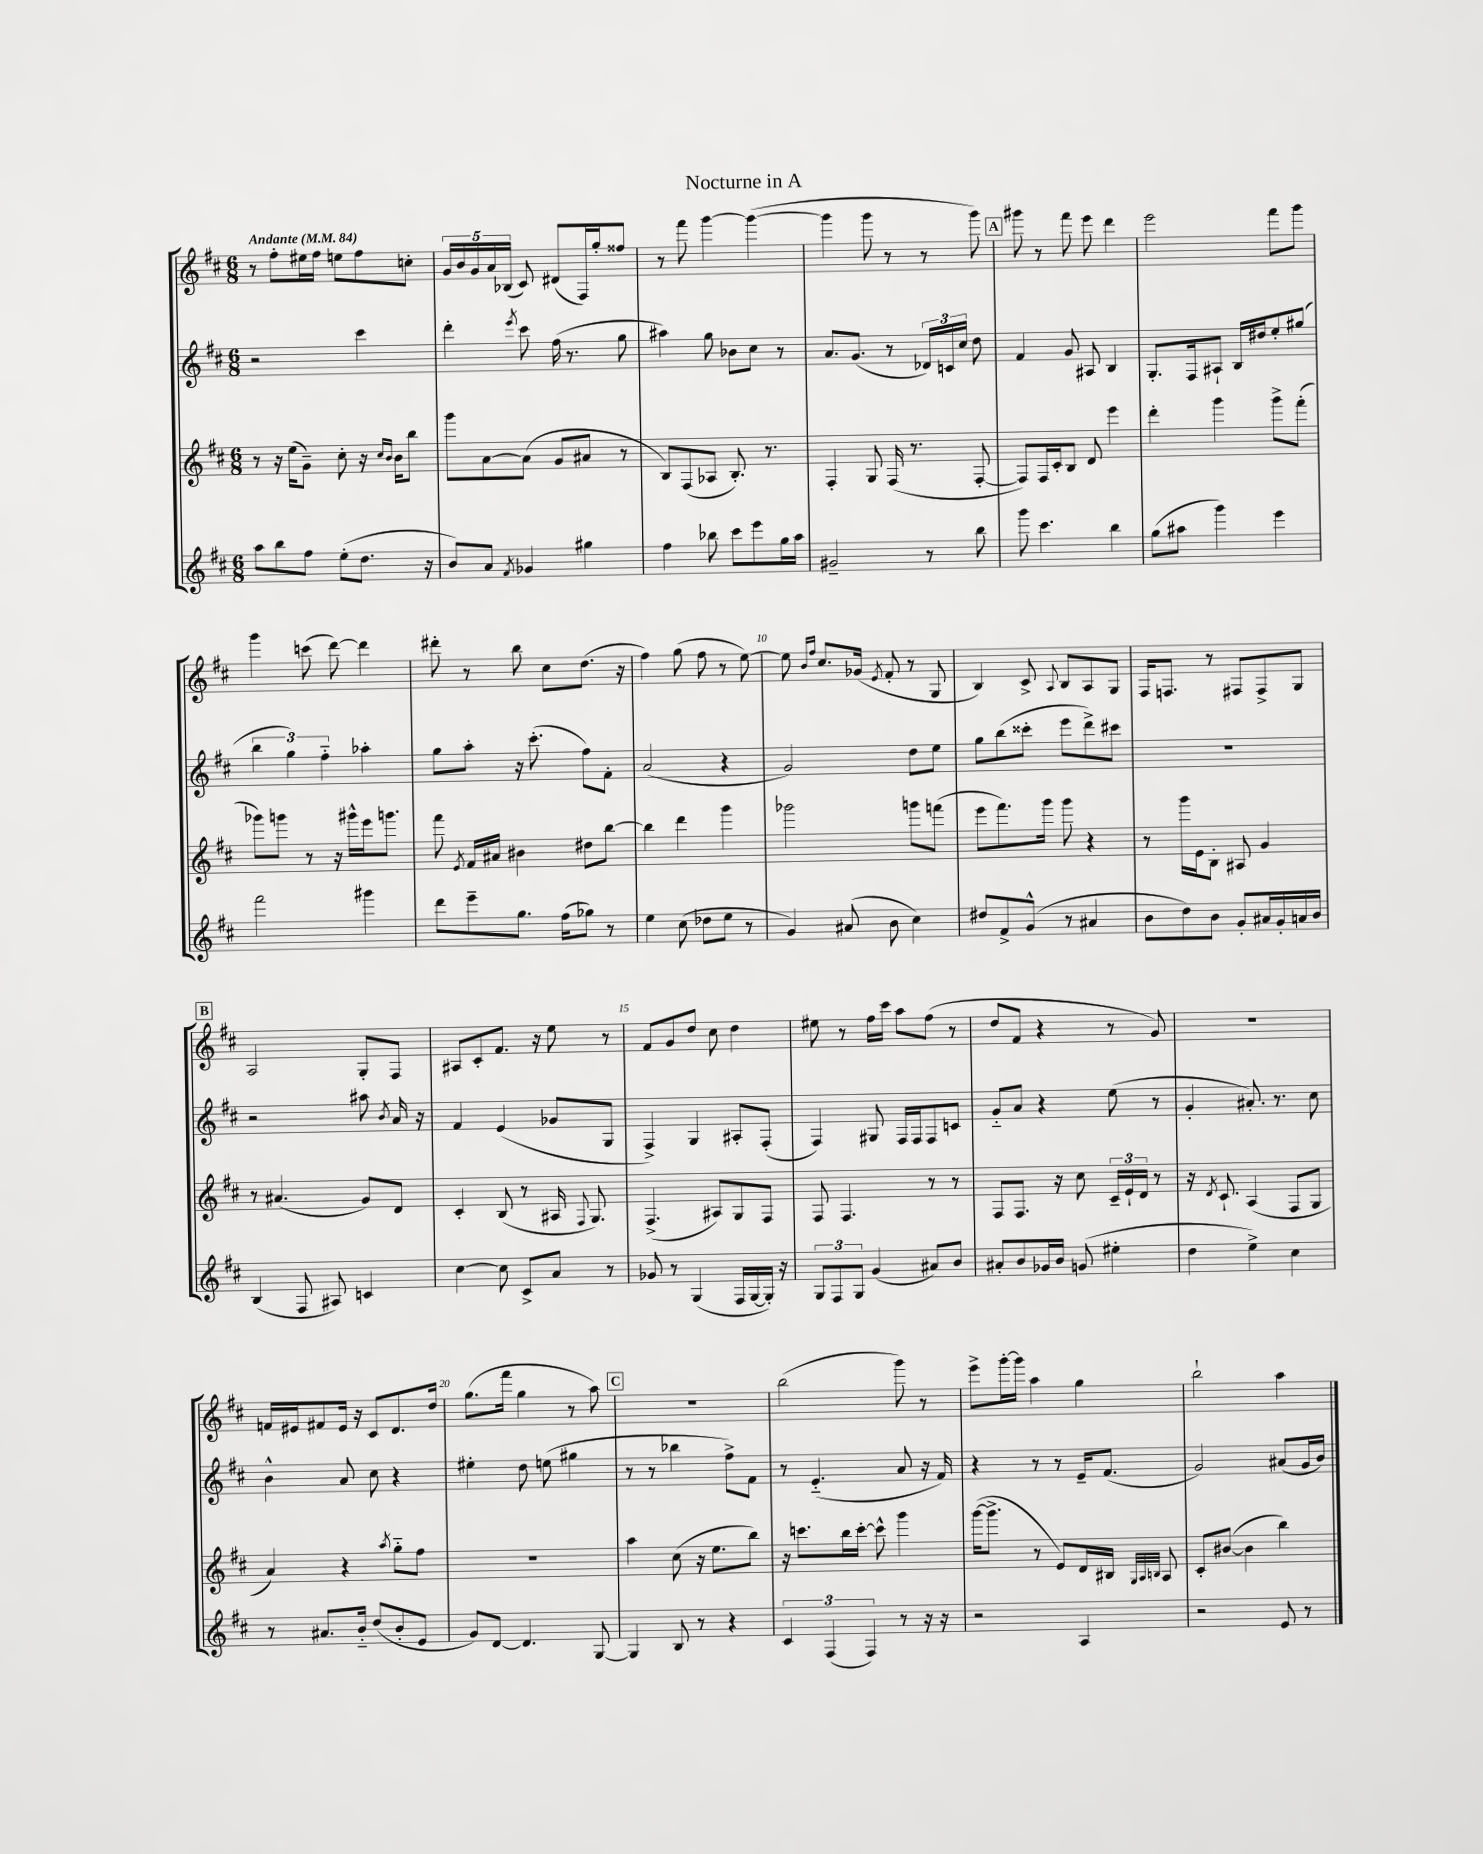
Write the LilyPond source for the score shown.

\header { title = "Nocturne in A" }
<<
\new StaffGroup <<
\new Staff = "s0" {
    \clef treble \key d \major \numericTimeSignature \time 6/8 \tempo "Andante" 4 = 84
    \autoBeamOff r8 fis''8[-. eis''16 fis''16] e''8[ fis''8 c''8]-. |
    \tuplet 5/4 { g'16[ b'16 g'16 a'16 bes16]( } cis'8) dis'8[( fis16) g''16-. fisis''8] |
    r8 fis'''8 g'''4~ g'''4~( |
    g'''4 g'''8 r8 r8 g'''8) |
    \mark \markup { \box "A" } gis'''8 r8 fis'''8 e'''8 d'''4 |
    e'''2 fis'''8[ g'''8] |
    g'''4 c'''8( d'''8~) d'''4 |
    dis'''8-. r8 b''8 cis''8[ d''8.]( r16 |
    fis''4) g''8( fis''8 r8 e''8~) |
    e''8 \grace { b'16[ fis''16] } cis''8.[ ges'16]( \acciaccatura { e'8 } fis'8-. r8 g8 |
    b4) cis'8-> \appoggiatura { a8 } b8[ a8 g8] |
    fis16[ f8.] r8 fis8[ fis8-> g8] |
    \mark \markup { \box "B" } a2 g8[-. fis8] |
    ais8[ cis'8-. fis'8.] r16 e''8 r8 |
    fis'8[ g'8 d''8] cis''8 d''4 |
    eis''8 r8 fis''16[ cis'''16] a''8[ fis''8]( r8 |
    d''8[ fis'8] r4 r8 g'8) |
    R2. |
    f'16[ eis'16 fis'8 eis'16] r16 cis'8[ d'8. d''16] |
    g''8.[( fis'''16] g''4 r8 a''8) |
    \mark \markup { \box "C" } r2. |
    b''2( g'''8) r8 |
    e'''8[-> g'''16~-. g'''16] a''4 g''4 |
    b''2-! a''4 \bar "|." |
}
\new Staff = "s1" {
    \clef treble \key d \major \numericTimeSignature \time 6/8
    \autoBeamOff r2 cis'''4 |
    d'''4-. \acciaccatura { e'''8 } cis'''8 fis''16( r8. g''8 |
    ais''4) g''8 bes'8[ cis''8] r8 |
    a'8.[ g'8.]( r8 \tuplet 3/2 { des'16[) c'16 cis''16] } d''8 |
    \mark \markup { \box "A" } fis'4 g'8 ais8 b4 |
    g8.[-. fis16 ais8]-! b16[ dis''16 e''8-. gis''8]( |
    \tuplet 3/2 { b''4 g''4) fis''4-_ } aes''4-. |
    g''8[ a''8]-. r16 cis'''8.-.( fis''8[) fis'8]-. |
    a'2( r4 |
    g'2) d''8[ e''8] |
    g''8[ b''8( cisis'''8]-. e'''8[ d'''8->) cis'''8] |
    R2. |
    \mark \markup { \box "B" } r2 ais''8 \acciaccatura { b'8 } a'16 r16 |
    fis'4 e'4( ges'8[ g8] |
    fis4->) g4 ais8[-. fis8]-.( |
    fis4) gis8 fis16[ fis16 fis8 c'8] |
    g'8[-_ a'8] r4 e''8( r8 |
    g'4-. ais'8.-.) r8. cis''8 |
    b'4-^ a'8 cis''8 r4 |
    eis''4-. d''8 e''8( gis''4 |
    \mark \markup { \box "C" } r8 r8 bes''4 fis''8[->) fis'8] |
    r8 e'4.-_( a'8 r16 fis'16) |
    r4 r8 r8 e'16[-- fis'8.]( |
    g'2) ais'8[( g'16 b'16]) \bar "|." |
}
\new Staff = "s2" {
    \clef treble \key d \major \numericTimeSignature \time 6/8
    \autoBeamOff r8 r16 e''16[( g'8]--) cis''8-. r16 \grace { cis''16[ b'16] } b'16[ b''8] |
    g'''8[ a'8~ a'8]( g'8[ ais'8] r8 |
    b8[) fis8( aes8] b8.-.) r8. |
    fis4-. g8 fis16( r8. fis8~-. |
    \mark \markup { \box "A" } fis8[) fis16 cis'16-. b8] d'8 e'''4 |
    d'''4-. g'''4 g'''8[-> fis'''8]-.( |
    ges'''8[) g'''8] r8 r16 gis'''16[-^ e'''16 g'''8.] |
    fis'''8 \acciaccatura { e'8 } fis'16[ ais'16] bis'4 dis''8[ b''8]~ |
    b''4 d'''4 g'''4 |
    ges'''2 g'''8[ f'''8]( |
    e'''8[ fis'''8.) g'''16] g'''8 r4 |
    r8 g'''16[ e'16 b8]-. ais8 g'4 |
    \mark \markup { \box "B" } r8 ais'4.( g'8[) d'8] |
    cis'4-. b8( r8 ais16 \appoggiatura { fis8 } g8.) |
    fis4.->( ais8[) g8 fis8] |
    fis8 fis4. r8 r8 |
    fis8[ fis8.] r16 cis''8 \tuplet 3/2 { cis'16[-- e'16-! d'16] } r8 |
    r16 \acciaccatura { d'8 } cis'8.-! a4( fis8[ g8] |
    a'4) r4 \acciaccatura { a''8 } g''8[-_ fis''8] |
    R2. |
    \mark \markup { \box "C" } a''4 cis''8( r16 e''8.[ b''8]) |
    r16 c'''8.[ b''16 c'''16]~-. c'''8-^ g'''4 |
    g'''16[~( g'''8.]-> r8 e'8[) d'16 bis16] \grace { g32[ a32 b32] } a8 |
    cis'8[-. bis'8]~( bis'4 b''4) \bar "|." |
}
\new Staff = "s3" {
    \clef treble \key d \major \numericTimeSignature \time 6/8
    \autoBeamOff a''8[ b''8 fis''8] e''8[-.( d''8.] r16 |
    b'8[) a'8] \acciaccatura { fis'8 } ges'4 gis''4 |
    fis''4 bes''8 cis'''8[ e'''8 g''16 a''16] |
    gis'2-- r8 b''8 |
    \mark \markup { \box "A" } g'''8 cis'''4. b''4 |
    g''8[( ais''8] g'''4) e'''4 |
    fis'''2 gis'''4 |
    d'''8[ e'''8-- g''8.] fis''16[( ges''8]) r8 |
    e''4 cis''8( des''8[ e''8] r8 |
    g'4) ais'8( b'8 cis''4) |
    dis''8[ fis'8-> g'8]-^( r8 ais'4 |
    b'8[ d''8) b'8] g'8[-. ais'16 g'16-. a'16 b'16] |
    \mark \markup { \box "B" } b4( fis8 ais8) c'4 |
    cis''4~ cis''8 cis'8[-> a'8] r8 |
    ges'8 r8 g4( fis16[ g16~ g16]-.) r16 |
    \tuplet 3/2 { g8[ fis8 g8] } g'4( ais'8[) b'8] |
    ais'8[-. b'8 ges'16 b'16] g'8( eis''4-. |
    d''4 e''4->) cis''4 |
    r8 ais'8.[ b'16]-_ d''8[( b'8-. e'8] |
    g'8[) d'8]~ d'4. g8~ |
    \mark \markup { \box "C" } g4 b8 r8 r4 |
    \tuplet 3/2 { cis'4 fis4( fis4) } r8 r16 r16 |
    r2 a4 |
    r2 e'8 r8 \bar "|." |
}
>>
>>
\layout { \context { \Score \override BarNumber.break-visibility = ##(#f #t #t) barNumberVisibility = #(every-nth-bar-number-visible 5) } }
